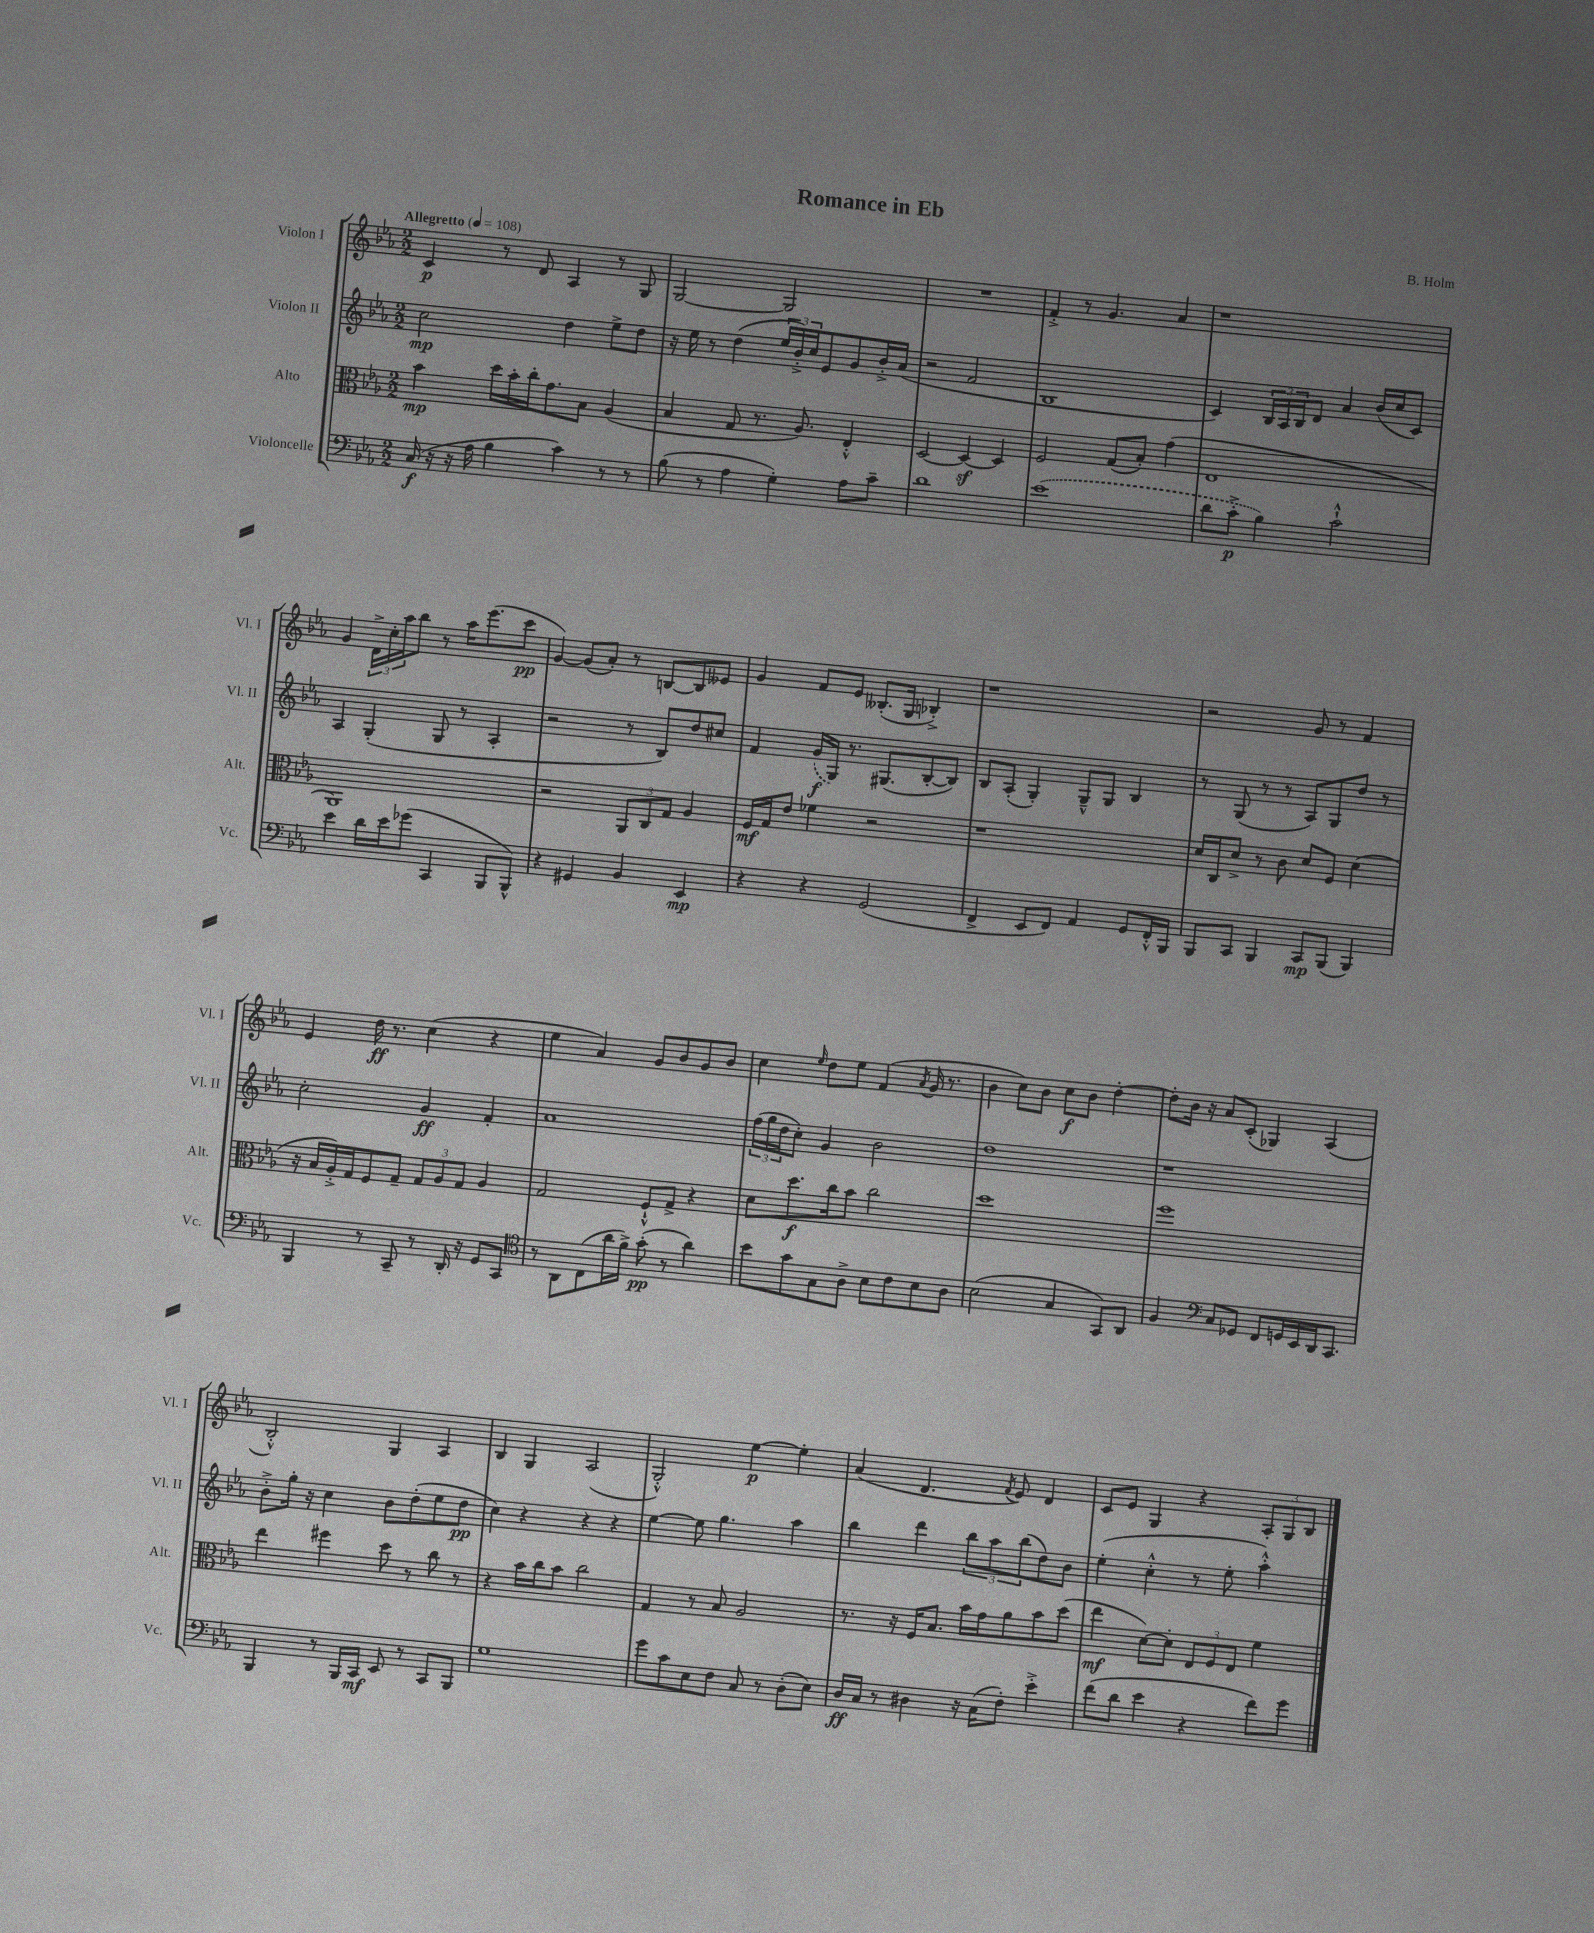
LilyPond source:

\header { title = "Romance in Eb" composer = "B. Holm" }
<<
\new StaffGroup <<
\new Staff = "s0" \with { instrumentName = "Violon I" shortInstrumentName = "Vl. I" } {
    \clef treble \key ees \major \numericTimeSignature \time 2/2 \tempo "Allegretto" 4 = 108
    c'4\p r8 d'8 aes4 r8 g8 |
    g2~ g2 |
    R1 |
    f'4-.-> r8 g'4. aes'4 |
    r1 |
    g'4 \tuplet 3/2 { d'16-> c''16-. aes''16 } bes''8 r8 aes''16 ees'''8.( c'''8\pp |
    g'4~) g'8( aes'8-.) r8 b8~ b8 eeses'8 |
    g'4 f'8 ees'8 beses8.-.( g16 bes4-.->) |
    r1 |
    r2 g'8 r8 f'4 |
    ees'4 d''16\ff r8. c''4( r4 |
    ees''4 aes'4) g'8 bes'8 g'8 bes'8 |
    c''4 \grace { ees''16 } d''8 ees''8 f'4( \acciaccatura { aes'8 } g'16 r8. |
    bes'4 c''8) bes'8 c''8\f bes'8 d''4~-. |
    d''8-. bes'16 r16 aes'8 c'8-.( ges4) aes4( |
    bes2-.-^) g4 aes4 |
    bes4 g4 aes2( |
    g2-.-^) ees''4~\p ees''4-. |
    aes'4( d'4. \acciaccatura { f'8 } ees'8) d'4 |
    c'8 ees'8 g4 r4 \tuplet 3/2 { aes8-. g8 bes8 } \bar "|." |
}
\new Staff = "s1" \with { instrumentName = "Violon II" shortInstrumentName = "Vl. II" } {
    \clef treble \key ees \major \numericTimeSignature \time 2/2
    c''2\mp d''4 ees''8-> d''8 |
    r16 ees''16 r8 d''4( \tuplet 3/2 { ees''16 bes'16-.->) c''16 } ees'8 g'8 bes'16-.-> aes'16( |
    r2 f'2 |
    bes1 |
    c'4) \tuplet 3/2 { bes16 aes16 bes16 } d'8 aes'4 bes'16( c''16 c'8) |
    aes4 g4-.( g8 r8 aes4-. |
    r2 r8 bes8) d''8 cis''8 |
    f'4 \once \slurDashed g'16\f( g16) r8. gis8.( bes8~-. bes8) |
    bes8 aes8-.( g4-.) g8---^ g8 bes4 |
    r8 g8( r8 r8 aes8) g8 d''8 r8 |
    c''2-. g'4\ff f'4-. |
    aes'1 |
    \tuplet 3/2 { f''16( g''16 d''16 } c''8-.) g'4 bes'2 |
    d''1 |
    r1 |
    bes'8-.-> g''16-. r16 c''4 bes'8 d''8-.( ees''8 d''8\pp |
    c''4) r4 r4 r4 |
    ees''4~ ees''8 g''4. aes''4 |
    bes''4 d'''4 \tuplet 3/2 { bes''8 aes''8 bes''8( } d''8) bes'8 |
    ees''4-.( c''4-.-^ r8 ees''8-. aes''4-.-^) \bar "|." |
}
\new Staff = "s2" \with { instrumentName = "Alto" shortInstrumentName = "Alt." } {
    \clef alto \key ees \major \numericTimeSignature \time 2/2
    bes'4\mp d''16 bes'16-. c''16-. g'8. bes8 aes4( |
    bes4 g8 r8. aes8.) ees4-.-^ |
    d2~ d4~\sf d4 |
    f2 g8( bes8-.) g'4( |
    ees1 |
    aes,1) |
    r2 \tuplet 3/2 { aes,8 c8 g8 } aes4 |
    f16\mf g16 ees'8 fes'4 r2 |
    r1 |
    d'16 c16 d'8-> r8 c'8 d'8 f8 d'4( |
    r16 bes16 aes16-.->) g16 f8 g8-- \tuplet 3/2 { g8 aes8 g8 } aes4 |
    g2 f8-!-^ g8-> r4 |
    d'8 d''8.\f c''16 bes'8 c''2 |
    d''1 |
    f''1 |
    ees''4 fis''4 d''8 r8 c''8 r8 |
    r4 bes'16 c''16 bes'8 c''2 |
    g4 r8 bes8 aes2 |
    r8. r16 f16 bes8. bes'16 g'16 aes'8 bes'8 d''8( |
    ees''4\mf d'8~) d'8-. \tuplet 3/2 { ees8 f8 ees8 } f'4 \bar "|." |
}
\new Staff = "s3" \with { instrumentName = "Violoncelle" shortInstrumentName = "Vc." } {
    \clef bass \key ees \major \numericTimeSignature \time 2/2
    c16\f( r16 r16 aes16 bes4 c'4) r8 r8 |
    bes8( r8 aes4 g4-.) aes8 c'8-- |
    d'1 |
    \once \slurDashed ees'1( |
    d'8 c'8-.->\p bes4) c'2-!-^ |
    ees'4 d'16 ees'16 ges'8( c,4 bes,,8 bes,,8-^) |
    r4 gis,4 bes,4 ees,4\mp |
    r4 r4 g,2( |
    f,4-> ees,8 f,8) aes,4 g,8 f,16-.-^ bes,,16 |
    bes,,8 c,8 bes,,4 c,8\mp bes,,8( bes,,4) |
    bes,,4 r8 c,8-- r8 d,16-. r16 g,8 c,8 |
    \clef tenor r8 aes,8 c8( aes'16 f'16->) g'8-.\pp( r8 aes'4) |
    bes'8 g'8 g8 aes8-> bes8 c'8 bes8 aes8 |
    bes2( g4 g,8) aes,8 |
    f4 \clef bass c8 ges,8 f,8 g,16 ees,16 d,16 c,8. |
    bes,,4 r8 bes,,16 c,16\mf ees,8 r8 c,8 bes,,8 |
    g1 |
    g'8 c'8 ees8 f8 c8 r8 d8-.( ees8) |
    d16\ff c16 r8 dis4 r16 c16( f8-.) ees'4-.-> |
    f'8( d'8 ees'4 r4 f'8) g'8 \bar "|." |
}
>>
>>
\layout { \context { \Score \remove "Bar_number_engraver" } }
